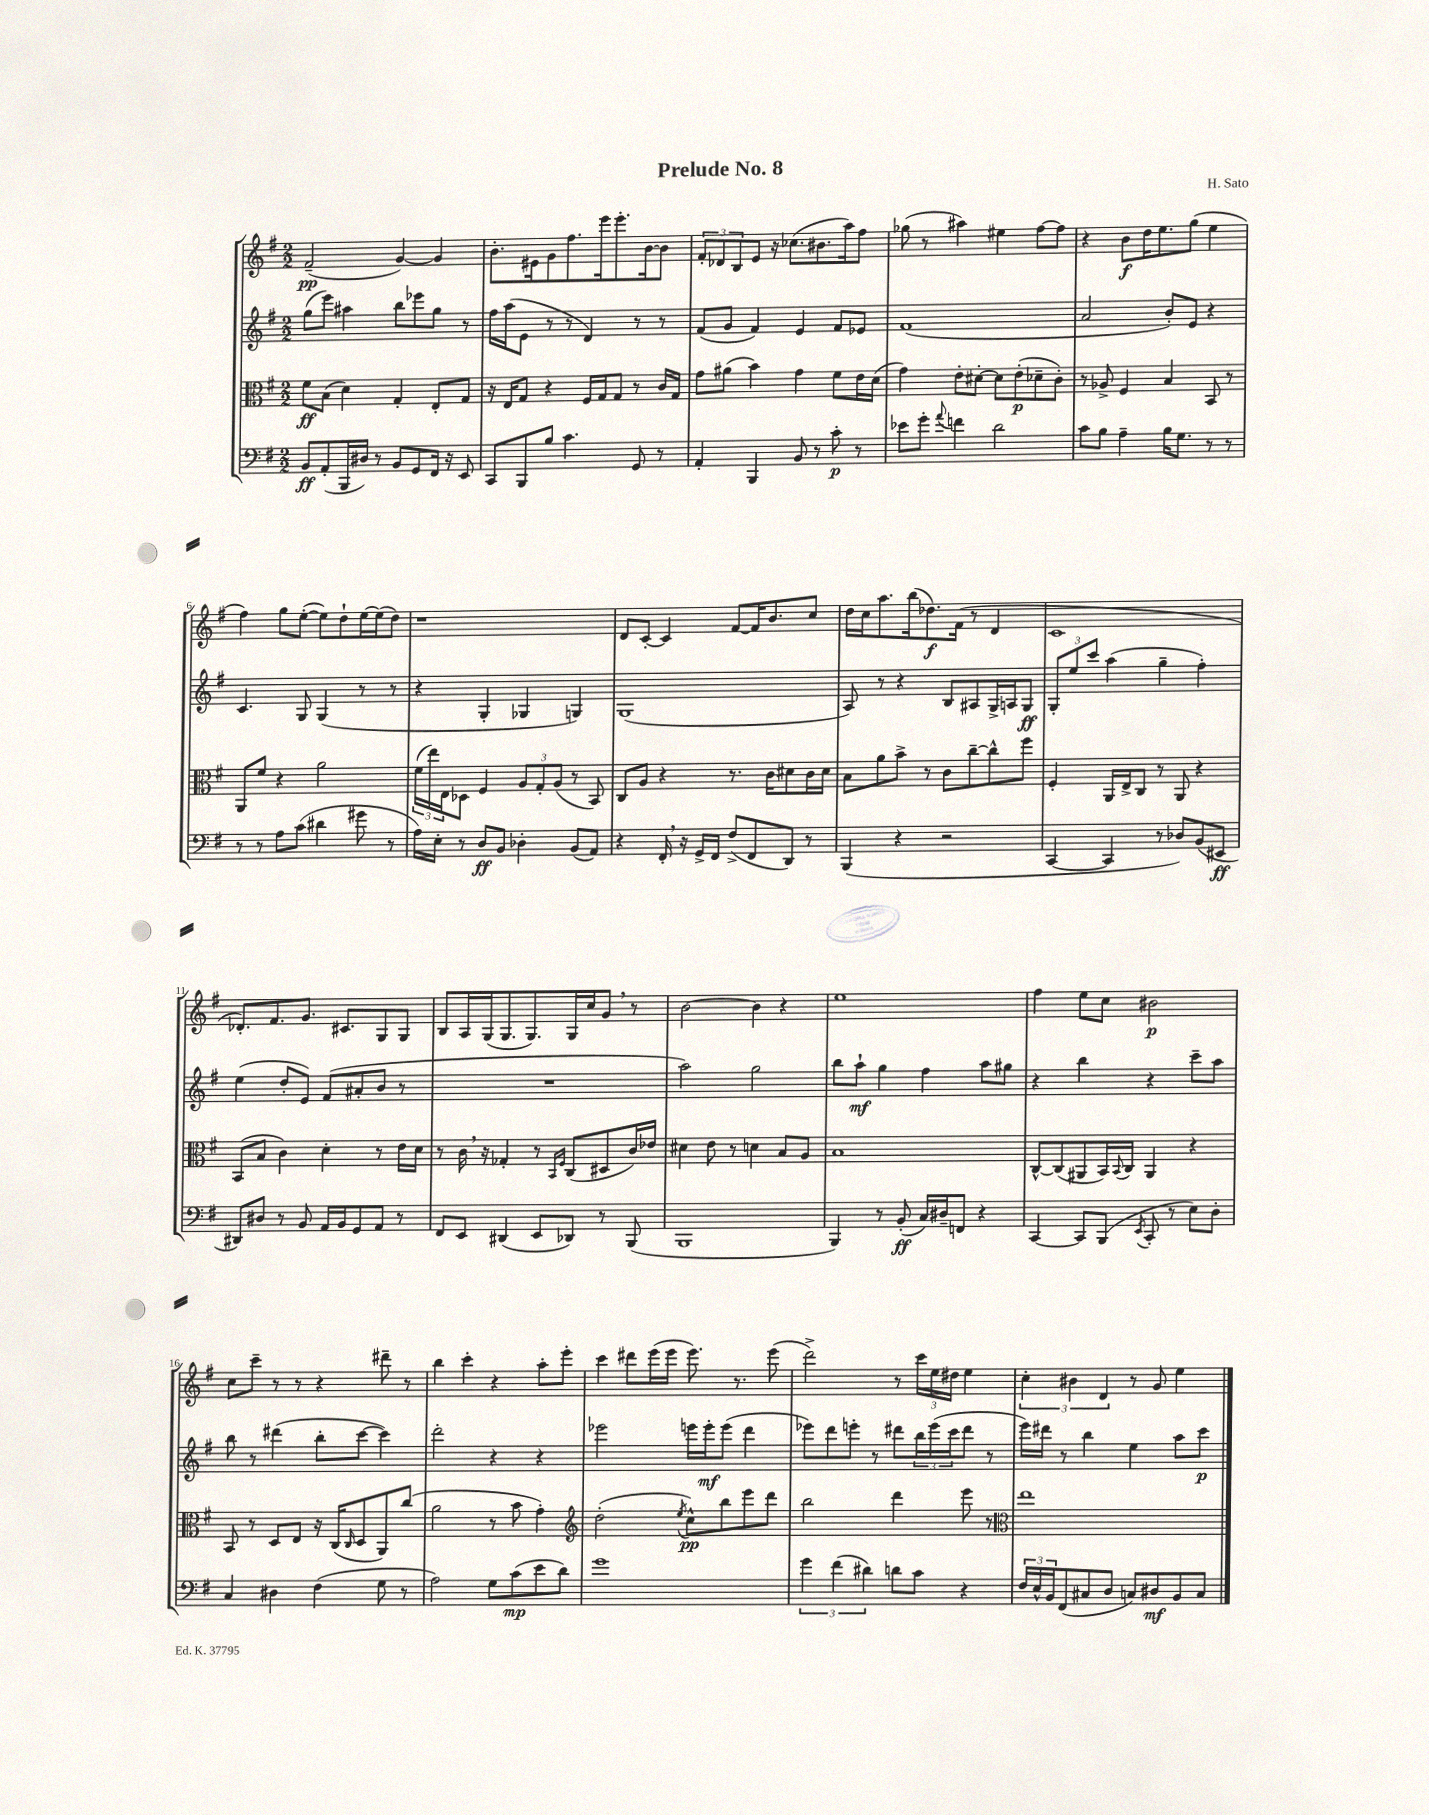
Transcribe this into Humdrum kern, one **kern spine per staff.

**kern	**dynam	**kern	**dynam	**kern	**dynam	**kern	**dynam
*part4	*part4	*part3	*part3	*part2	*part2	*part1	*part1
*staff4	*staff4	*staff3	*staff3	*staff2	*staff2	*staff1	*staff1
*clefF4	*	*clefC3	*	*clefG2	*	*clefG2	*
*k[f#]	*	*k[f#]	*	*k[f#]	*	*k[f#]	*
*M2/2	*	*M2/2	*	*M2/2	*	*M2/2	*
=1	=1	=1	=1	=1	=1	=1	=1
8BB/L	ff	8f#\L	ff	(8gg\L	.	(2f#~/	pp
(8AA'/	.	(8B\J	.	8eee\J)	.	.	.
16BBB/L	.	4d\)	.	4aa#X\	.	.	.
16D#X/JJ)	.	.	.	.	.	.	.
8r	.	.	.	.	.	.	.
8BB/L	.	4G'/	.	8bb\L	.	[4g/)	.
8GG/	.	.	.	8eee-X\	.	.	.
16FF#/Jk	.	8E'/L	.	8gg\J	.	4g/]	.
16r	.	.	.	.	.	.	.
8EE/	.	8G/J	.	8r	.	.	.
=2	=2	=2	=2	=2	=2	=2	=2
8CC/L	.	16r	.	16ff#\LL	.	8.b'\L	.
.	.	16E/KL	.	(16aa\J	.	.	.
8BBB/	.	8G/J	.	8e\J	.	.	.
.	.	.	.	.	.	16e#X\k	.
8B/J	.	4r	.	8r	.	8g\	.
4.c\	.	.	.	8r	.	8.ff#\	.
.	.	16F#/LL	.	4d/)	.	.	.
.	.	16G/J	.	.	.	16eee\k	.
.	.	8G/J	.	.	.	8.eee'\	.
8GG/	.	8r	.	8r	.	.	.
.	.	.	.	.	.	[16b\k	.
8r	.	16c/LL	.	8r	.	8b\J]	.
.	.	16G/JJ	.	.	.	.	.
=3	=3	=3	=3	=3	=3	=3	=3
4AA'/	.	8g\L	.	(8f#/L	.	12f#'/L	.
.	.	.	.	.	.	12d-X/	.
.	.	(8a#X\J	.	8g/J	.	.	.
.	.	.	.	.	.	12B/	.
4BBB/	.	4b\)	.	4f#/)	.	8e/J	.
.	.	.	.	.	.	16r	.
.	.	.	.	.	.	(8.cc-X\L	.
8BB/	.	4g\	.	4e/	.	.	.
8r	.	.	.	.	.	8.b#X\	.
8c'\	p	8f#\L	.	8f#/L	.	.	.
.	.	.	.	.	.	16aa\k)	.
8r	.	16e\L	.	8e-X/J	.	8ff#\J	.
.	.	(16d\JJ	.	.	.	.	.
=4	=4	=4	=4	=4	=4	=4	=4
8e-X\L	.	4g\)	.	(1f#	.	(8gg-X\	.
8g'\J	.	.	.	.	.	8r	.
8qqa/	.	.	.	.	.	.	.
4fn\	.	8e'\L	.	.	.	4aa#X\)	.
.	.	[8d#X'\J	.	.	.	.	.
2d\	.	8d#\L]	.	.	.	4ee#X\	.
.	.	(8e'\	p	.	.	.	.
.	.	8d-X~\	.	.	.	[8ff#\L	.
.	.	8c'\J)	.	.	.	8ff#\J]	.
=5	=5	=5	=5	=5	=5	=5	=5
8c\L	.	8r	.	2a/	.	4r	.
8B\J	.	8A-X^/	.	.	.	.	.
4A~\	.	4F#/	.	.	.	8b\L	f
.	.	.	.	.	.	16dd\K	.
.	.	.	.	.	.	8.ee\	.
16B\KL	.	4B/	.	8b'/L)	.	.	.
8.G\J	.	.	.	.	.	.	.
.	.	.	.	8e/J	.	(8gg\J	.
8r	.	8BB/	.	4r	.	4ee\	.
8r	.	8r	.	.	.	.	.
!!LO:LB:g=z
=6	=6	=6	=6	=6	=6	=6	=6
8r	.	8AA/L	.	4.c/	.	4ff#\)	.
8r	.	8f#/J	.	.	.	.	.
8A\L	.	4r	.	.	.	8gg\L	.
(8c\J	.	.	.	8G/	.	([8ee'\J	.
4d#X\	.	2a\	.	(4G/	.	8ee\L])	.
.	.	.	.	.	.	8dd`\	.
8g#X\	.	.	.	8r	.	[16ee\L	.
.	.	.	.	.	.	(16ee\J]	.
8r	.	.	.	8r	.	8dd\J)	.
=7	=7	=7	=7	=7	=7	=7	=7
16A\LL)	.	(24f#\LL	.	4r	.	1r	.
.	.	24ee\)	.	.	.	.	.
16E'\JJ	.	.	.	.	.	.	.
.	.	24E\J	.	.	.	.	.
8r	.	8D-X\J	.	.	.	.	.
8D/L	ff	4F#/	.	4G'/	.	.	.
8BB/J	.	.	.	.	.	.	.
4D-X'\	.	12A/L	.	4G-X/	.	.	.
.	.	12G'/	.	.	.	.	.
.	.	(12A/J	.	.	.	.	.
(8BB/L	.	8r	.	4Gn/)	.	.	.
8AA/J)	.	8BB/)	.	.	.	.	.
=8	=8	=8	=8	=8	=8	=8	=8
4r	.	8C/L	.	(1G	.	8d/L	.
.	.	8A/J	.	.	.	[8c'/J	.
16FF#',/	.	4r	.	.	.	4c/]	.
16r	.	.	.	.	.	.	.
16GG^/LL	.	.	.	.	.	.	.
16FF#/JJ	.	.	.	.	.	.	.
(8F#^/L	.	8.r	.	.	.	[8f#/L	.
8FF#/	.	.	.	.	.	16f#/K]	.
.	.	16c\KL	.	.	.	8.b/	.
8DD/J)	.	8d#X\	.	.	.	.	.
8r	.	16c\L	.	.	.	8cc/J	.
.	.	16d#\JJ	.	.	.	.	.
=9	=9	=9	=9	=9	=9	=9	=9
(4BBB/	.	8B\L	.	8A/)	.	16dd\LL	.
.	.	.	.	.	.	16cc\J	.
.	.	8a\	.	8r	.	8.aa\	.
4r	.	8b^\J	.	4r	.	.	.
.	.	.	.	.	.	(16bb\k	.
.	.	8r	.	.	.	8.dd-X\)	f
2r	.	8c\L	.	8B/L	.	.	.
.	.	.	.	.	.	(16f#\Jk	.
.	.	[8cc~\	.	8A#X/	.	8r	.
.	.	8cc^^\]	.	16G^/L	.	4d/	.
.	.	.	.	16An/J	.	.	.
.	.	8ff#\J	.	8G/J	ff	.	.
=10	=10	=10	=10	=10	=10	=10	=10
[4CC/	.	4F#'/	.	12G'/L	.	1c	.
.	.	.	.	12ee/	.	.	.
.	.	.	.	12ccc/J	.	.	.
4CC/]	.	16AA/LL	.	(4aa\	.	.	.
.	.	16E^/J	.	.	.	.	.
.	.	8C/J	.	.	.	.	.
8r	.	8r	.	4gg~\	.	.	.
8D-X/L)	.	8AA/	.	.	.	.	.
(8BB/	.	4r	.	4ff#'\)	.	.	.
8EE#X/J	ff	.	.	.	.	.	.
!!LO:LB:g=z
=11	=11	=11	=11	=11	=11	=11	=11
8DD#X/L)	.	(8BB/L	.	(4ee\	.	8.d-X'/L)	.
8D#X/J	.	8B/J	.	.	.	.	.
.	.	.	.	.	.	8.f#/	.
8r	.	4c\)	.	8dd'/L	.	.	.
8BB/	.	.	.	8e/J)	.	8.g/J	.
16AA/LL	.	4d'\	.	(8f#/L	.	.	.
16BB/J	.	.	.	.	.	8.c#X/L	.
8GG/	.	.	.	8a#X'/	.	.	.
8AA/J	.	8r	.	8b/J	.	8G/	.
8r	.	16e\LL	.	8r	.	8G/J	.
.	.	16d\JJ	.	.	.	.	.
=12	=12	=12	=12	=12	=12	=12	=12
8FF#/L	.	8r	.	1r	.	8B/L	.
8EE/J	.	16c,\	.	.	.	16A/L	.
.	.	16r	.	.	.	(16G/J	.
(4DD#X/	.	4G-X'/	.	.	.	8.G/	.
.	.	.	.	.	.	8.G/)	.
8EE/L	.	8r	.	.	.	.	.
.	.	16qqBB/LL	.	.	.	.	.
.	.	16qqF#/JJ	.	.	.	.	.
8DD-X/J)	.	(8C/L	.	.	.	16G/L	.
.	.	.	.	.	.	16cc/J	.
8r	.	8D#X/	.	.	.	8g,/J	.
(8BBB/	.	16c/L)	.	.	.	8r	.
.	.	16e-X/JJ	.	.	.	.	.
=13	=13	=13	=13	=13	=13	=13	=13
1BBB	.	4d#X\	.	2aa\)	.	[2b\	.
.	.	8e\	.	.	.	.	.
.	.	8r	.	.	.	.	.
.	.	4dn\	.	2gg\	.	4b\]	.
.	.	8B/L	.	.	.	4r	.
.	.	8A/J	.	.	.	.	.
=14	=14	=14	=14	=14	=14	=14	=14
4BBB/)	.	1B	.	8bb\L	.	1ee	.
.	.	.	.	8aa`\J	mf	.	.
8r	.	.	.	4gg\	.	.	.
(8BB'/	ff	.	.	.	.	.	.
16C/LL)	.	.	.	4ff#\	.	.	.
16D#X~/J	.	.	.	.	.	.	.
8FFn/J	.	.	.	.	.	.	.
4r	.	.	.	8aa\L	.	.	.
.	.	.	.	8gg#X\J	.	.	.
=15	=15	=15	=15	=15	=15	=15	=15
[4CC/	.	[8C^^/L	.	4r	.	4ff#\	.
.	.	(8C/]	.	.	.	.	.
8CC/L]	.	8AA#X/	.	4bb\	.	8ee\L	.
(8BBB/J	.	16BB/L)	.	.	.	8cc\J	.
.	.	8qqBB/	.	.	.	.	.
.	.	16C/JJ	.	.	.	.	.
8qEE/	.	.	.	.	.	.	.
8CC'/	.	4AA#/	.	4r	.	2b#X\	p
8r	.	.	.	.	.	.	.
8E\L)	.	4r	.	8ccc~\L	.	.	.
8D'\J	.	.	.	8aa\J	.	.	.
!!LO:LB:g=z
=16	=16	=16	=16	=16	=16	=16	=16
4C/	.	8BB/	.	8bb\	.	8cc\L	.
.	.	8r	.	8r	.	8ccc~\J	.
4D#X\	.	8D/L	.	(4ddd#X\	.	8r	.
.	.	8E/J	.	.	.	8r	.
(4F#\	.	16r	.	8bb'\L	.	4r	.
.	.	(16C/KL	.	.	.	.	.
.	.	16qqC/	.	.	.	.	.
.	.	8D/	.	[8ccc\J	.	.	.
8G\	.	8AA/)	.	4ccc\])	.	8ddd#X~\	.
8r	.	(8cc/J	.	.	.	8r	.
=17	=17	=17	=17	=17	=17	=17	=17
2A\)	.	2a\	.	2ddd'\	.	4bb\	.
.	.	.	.	.	.	4ccc'\	.
8G\L	.	8r	.	4r	.	4r	.
(8c\	mp	8b\	.	.	.	.	.
8e\	.	4g'\)	.	4r	.	8aa'\L	.
8d\J)	.	.	.	.	.	8eee'\J	.
=18	=18	=18	=18	=18	=18	=18	=18
*	*	*clefG2	*	*	*	*	*
1g	.	(2dd'\	.	2eee-X\	.	4ccc\	.
.	.	.	.	.	.	8ddd#X\L	.
.	.	.	.	.	.	(16eee\L	.
.	.	.	.	.	.	16eee\JJ	.
.	.	8qee/	.	.	.	.	.
.	.	8cc^^\L)	pp	16eeen\LL	.	8.eee\)	.
.	.	.	.	16eee'\J	mf	.	.
.	.	8bb\	.	(8eee\J	.	.	.
.	.	.	.	.	.	8.r	.
.	.	8eee\	.	4ddd\	.	.	.
.	.	8ddd\J	.	.	.	(8eee\	.
=19	=19	=19	=19	=19	=19	=19	=19
6g\	.	2bb\	.	8eee-X\L)	.	2ddd^\)	.
.	.	.	.	8ddd\	.	.	.
(6f#\	.	.	.	.	.	.	.
.	.	.	.	8eeen'\J	.	.	.
6d#X\)	.	.	.	.	.	.	.
.	.	.	.	8r	.	.	.
8dn\L	.	4ddd\	.	8ddd#X\L	.	8r	.
8c\J	.	.	.	24bb\L	.	24ccc\LL	.
.	.	.	.	(24eee\	.	24ee\	.
.	.	.	.	24ccc\J	.	24dd#X\JJ	.
4r	.	8eee\	.	8ddd#\J	.	4ee\	.
.	.	8r	.	8r	.	.	.
=20	=20	=20	=20	=20	=20	=20	=20
*	*	*clefC3	*	*	*	*	*
24F#/LL	.	1ee	.	16eee\LL)	.	6cc'\	.
24E^^/	.	.	.	.	.	.	.
.	.	.	.	16ddd#X\JJ	.	.	.
24BB/J	.	.	.	.	.	.	.
(8FF#/	.	.	.	8r	.	.	.
.	.	.	.	.	.	6b#X\	.
8C#X/	.	.	.	4bb\	.	.	.
.	.	.	.	.	.	6d/	.
8D/J	.	.	.	.	.	.	.
8Cn/L)	.	.	.	4ee\	.	8r	.
8D#X/	mf	.	.	.	.	8g/	.
8BB/	.	.	.	8aa\L	.	4ee\	.
8C/J	.	.	.	8ccc\J	p	.	.
==	==	==	==	==	==	==	==
*-	*-	*-	*-	*-	*-	*-	*-
